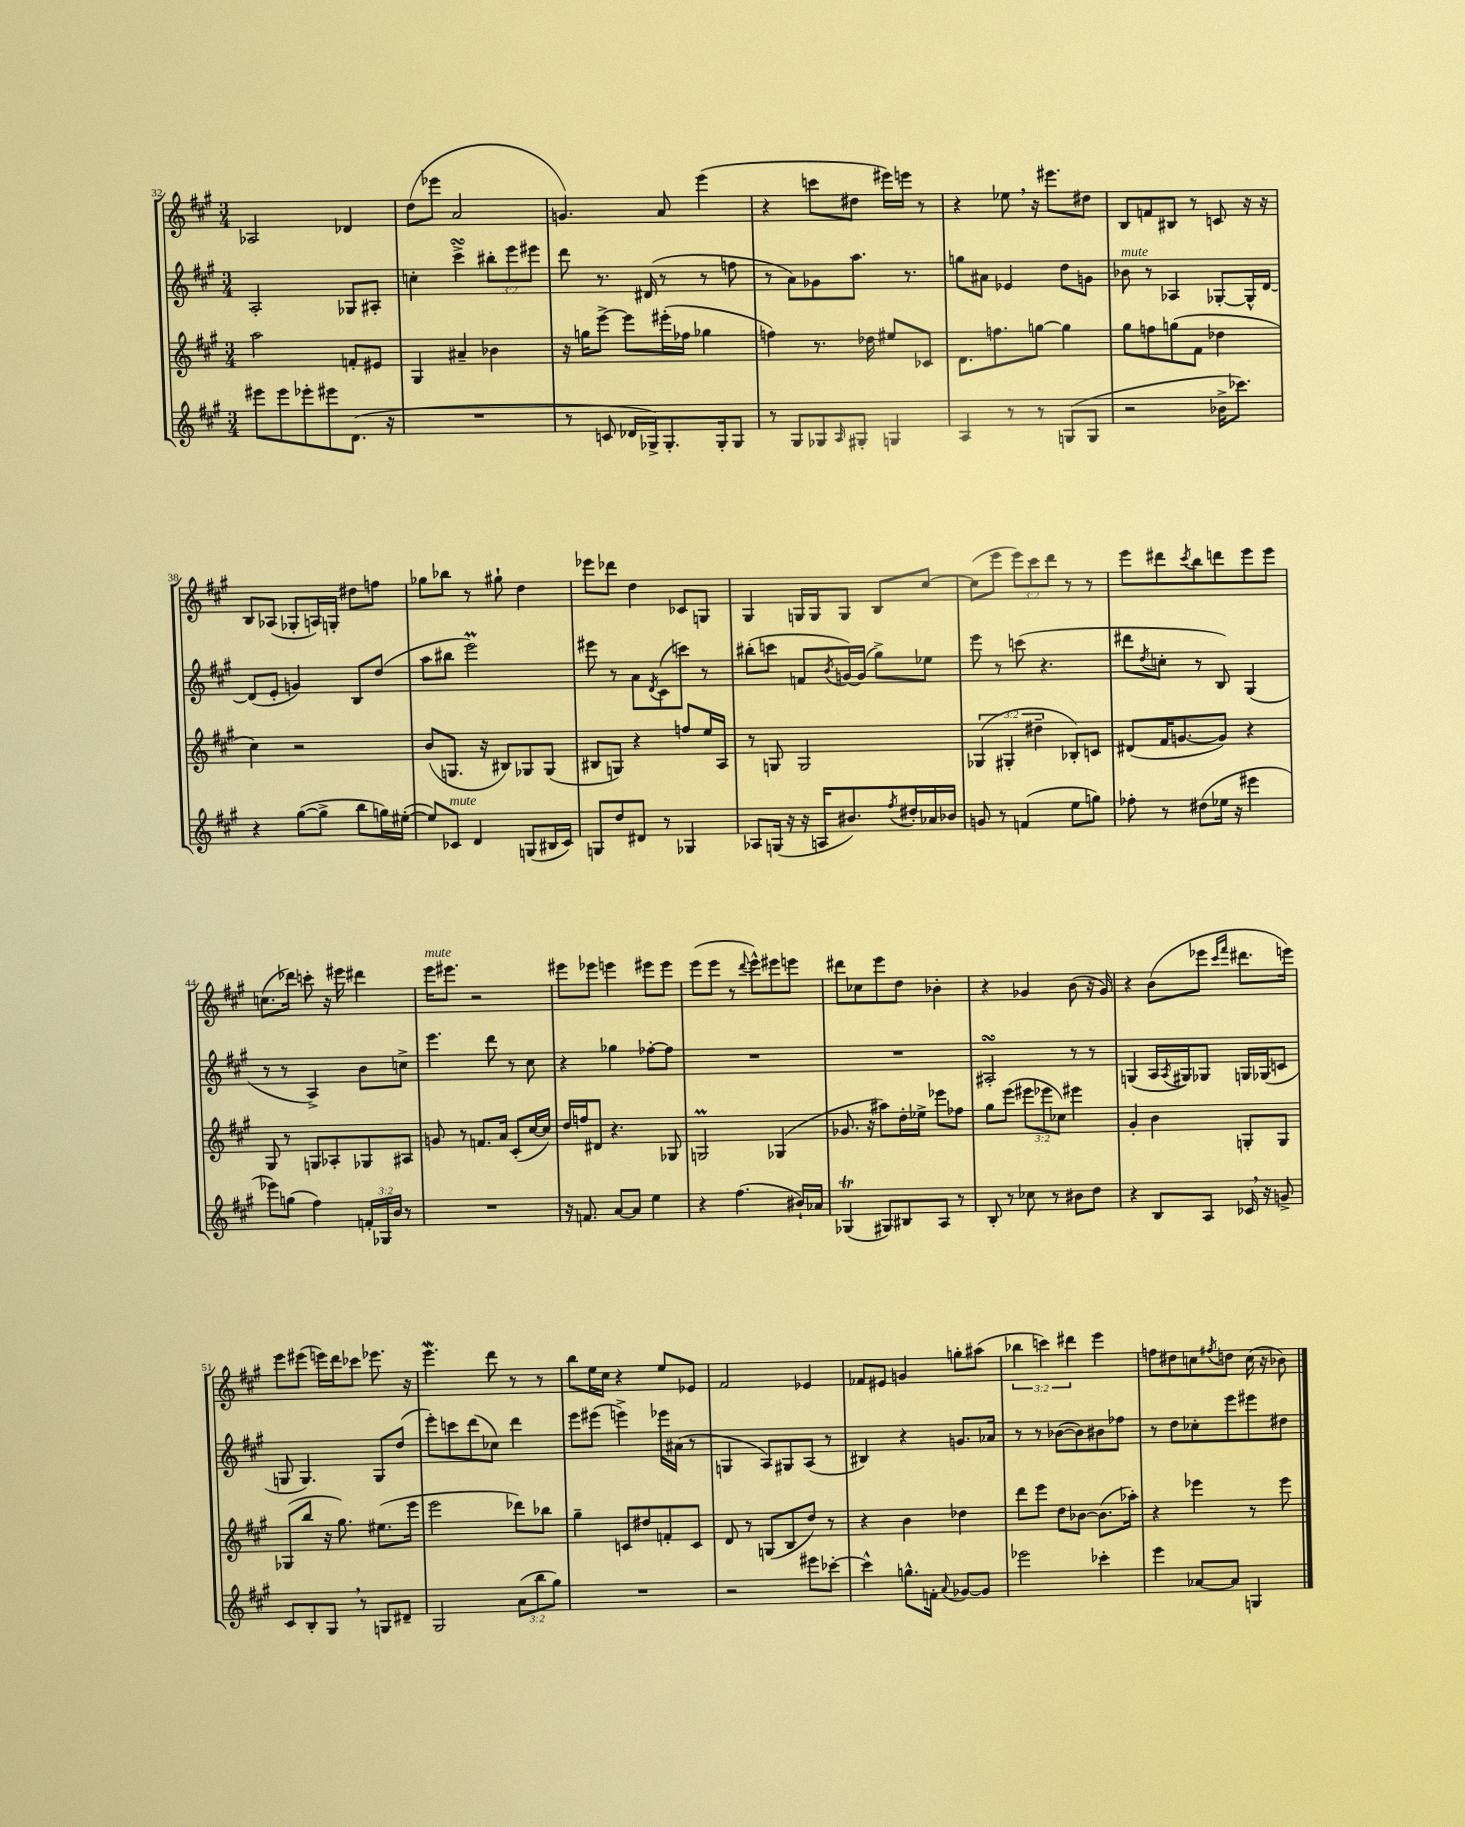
<<
\new StaffGroup <<
\new Staff = "s0" {
    \clef treble \key a \major \numericTimeSignature \time 3/4 \override Staff.TupletNumber.text = #tuplet-number::calc-fraction-text
    aes2 des'4 |
    d''8( ees'''8 a'2 |
    g'4.) a'8 e'''4( |
    r4 c'''8 dis''8 eis'''16) e'''16 r8 |
    r4 ees''8 \breathe r16 eis'''8. dis''8 |
    b8 f'8 bis8 r8 c'8 r16 r16 |
    b8 aes8( ges8-. a16) g16-. dis''8 f''8 |
    ges''8 bes''8 r8 gis''8-! d''4 |
    ees'''8 des'''8 d''4 ces'8 g8 |
    gis4 g16 g16 g8 b8 cis''8~ |
    cis''8( e'''8 \tuplet 3/2 { e'''8) cis'''8 d'''8 } r8 r8 |
    e'''8 dis'''8 \acciaccatura { cis'''8 } b''8 d'''8 e'''8 e'''8 |
    c''8.( des'''16) c'''8-. r16 eis'''16 dis'''4 |
    e'''16^\markup { \italic "mute" } eis'''8. r2 |
    eis'''8 ees'''8 e'''4 eis'''8 eis'''8 |
    e'''8( e'''8 r8 \appoggiatura { d'''8 } e'''8-^) eis'''8 e'''8 |
    dis'''8 ces''8 e'''8 d''8 bes'4-. |
    r4 ges'4 b'8( r16 ges'16) |
    r4 b'8( ees'''8 \grace { cis'''16 fis'''16 } dis'''8. e'''16) |
    e'''8 eis'''8( e'''16) d'''16 ces'''8 ees'''8. r16 |
    e'''4.\mordent d'''8 r8 r8 |
    b''8 e''16 cis''16 r4 e''8 ees'8 |
    fis'2 ees'4 |
    fes'8 eis'8 g'4 g''8-. ais''8( |
    \tuplet 3/2 { bes''4 c'''4) dis'''4 } e'''4 |
    f''8 dis''8 c''8 \acciaccatura { fis''8 } d''8 c''16( r16 bes'8) \bar "|." |
}
\new Staff = "s1" {
    \clef treble \key a \major \numericTimeSignature \time 3/4 \override Staff.TupletNumber.text = #tuplet-number::calc-fraction-text
    a2-. ges8 ais8-. |
    c''4-. cis'''4->\turn \tuplet 3/2 { bis''8-. e'''8 eis'''8 } |
    d'''8 r8. dis'16( r8 r8 f''8 |
    r8 a'8) ges'8 a''8. r8. |
    g''8 ais'8 ees'4 d''8 g'8 |
    bes'8^\markup { \italic "mute" } r8 aes4 ges8~-. ges16-^ d'16~ |
    d'8( e'8-. g'4) b8 d''8( |
    a''8 bis''8 e'''2\prall) |
    eis'''8 r8 a'8 \acciaccatura { d'8 } cis'8( c'''8) r8 |
    bis''8-.( c'''8 f'8 \acciaccatura { b'8 } g'16~) g'16( gis''8->) ees''8 |
    e'''8 r8 c'''8( r4. |
    dis'''8 \acciaccatura { d''8 } c''8-. r8 b8) gis4( |
    r8 r8 a4->) b'8 c''8-> |
    e'''4. d'''8 r8 cis''8 |
    r4 ges''4 fes''8~-. fes''8 |
    R2. |
    R2. |
    ais2-.\turn r8 r8 |
    g4( a16 \acciaccatura { a8 } gis16) ges8 g16 ges16( c'8 |
    g8 g4.) g8 d''8( |
    e'''8-.) c'''8 d'''8( ces''8) d'''4 |
    e'''8 eis'''8( e'''4->) ees'''16 ais'16( r8 |
    g4 a8) gis8 a8( r8 |
    bis4) r4 g'8. aes'16 |
    r8 r8 bes'8~( bes'8) bis'8 fes''8 |
    r8 d''8 ces''8-. e'''8 eis'''8 dis''8 \bar "|." |
}
\new Staff = "s2" {
    \clef treble \key a \major \numericTimeSignature \time 3/4 \override Staff.TupletNumber.text = #tuplet-number::calc-fraction-text
    a''2 f'8-. eis'8 |
    gis4 ais'4-- bes'4 |
    r16 g''16 e'''8~-> e'''8 eis'''16-.( fes''16 ges''4 |
    f''4) r8. des''16 eis''8 ces'8 |
    d'8. f''8. g''8~ g''4 |
    gis''8 f''8 g''8( fis'8 des''4 |
    cis''4) r2 |
    b'8( g8. r16 bis8) ges8 ges8( |
    bis8 g8) r4 f''8 e''16 a16 |
    r8 g8 g2 |
    \tuplet 3/2 { ges4( gis4-. dis''4-- } bes8-.) c'8 |
    dis'8( fis'16 g'8.~ g'8) r4 |
    gis8 r8 g8 aes8-. ges8 ais8 |
    g'8 r8 f'8. a'16 cis'8-.( cis''16~ cis''16) |
    d''16 f''16 dis'8 r4. ges8 |
    g2\prall ges4( |
    ges'8. r16 ais''8) d''16-. ees''16-> ees'''8 fes''8 |
    gis''8 e'''8( \tuplet 3/2 { eis'''8 ees'''8 ces''8) } eis'''4 |
    gis'4-. b'4 g8-. g8 |
    ges8( b''8 r16 gis''8.) eis''8.( e'''16 |
    e'''2 des'''8) bes''8 |
    gis''4-- c'8 dis''8 f'8-. c'8 |
    d'8 r8 g8( b8 d''8) r8 |
    r4 b'4 des''4 |
    d'''8 e'''8 d''8 bes'8~ bes'8.( aes''16-.) |
    r4 ees'''4 r8 ees'''8 \bar "|." |
}
\new Staff = "s3" {
    \clef treble \key a \major \numericTimeSignature \time 3/4 \override Staff.TupletNumber.text = #tuplet-number::calc-fraction-text
    eis'''8 eis'''8 ees'''8-. eis'''8 d'8.( r16 |
    R2. |
    r8 c'8 des'16 ges16->) ges8.-. ges16-. ges8 |
    r8 gis8 ges8 \grace { a16 } gis8-. g4 |
    a4 r8 r8 g8( g8 |
    r2 bes'16-> ces'''8.) |
    r4 gis''8~( gis''8-> b''8 g''16) eis''16~-.( |
    eis''8) ces'8^\markup { \italic "mute" } d'4 g8( bis16 ces'16) |
    g8 d''8 dis'8 r8 ges4 |
    aes8 g16( r16 r16 a16 bis'8.) \acciaccatura { fis''8 } dis''16-. aes'16 bes'16 |
    g'8 r8 f'4( e''8 g''8) |
    fes''8-. r8 dis''8( ees''16 r16 eis'''4 |
    ees'''8) g''8( fis''4) \tuplet 3/2 { f'16-. ges16 b'16 } r8 |
    R2. |
    r16 f'8. a'8~ a'8 e''4 |
    r4 fis''4.( bis'16-!) aes'16 |
    ges4\trill( gis8) bis8 a8 r8 |
    b8-. r8 ces''8 r8 bis'8 d''8 |
    r4 b8 a8 ces'16 \breathe r16 g'8-> |
    cis'8 b8-. gis8 \breathe r8 g8 dis'8-- |
    gis2 \tuplet 3/2 { a'8( b''8 gis''8) } |
    R2. |
    r2 eis'''8 ces'''8~-. |
    ces'''4-^ g''8.-^ f'16-. \appoggiatura { a'8 } ges'8~ ges'8 |
    ees'''2 ces'''4-. |
    e'''4 aes'8~ aes'8 g4 \bar "|." |
}
>>
>>
\layout { \context { \Score currentBarNumber = #32 } }
